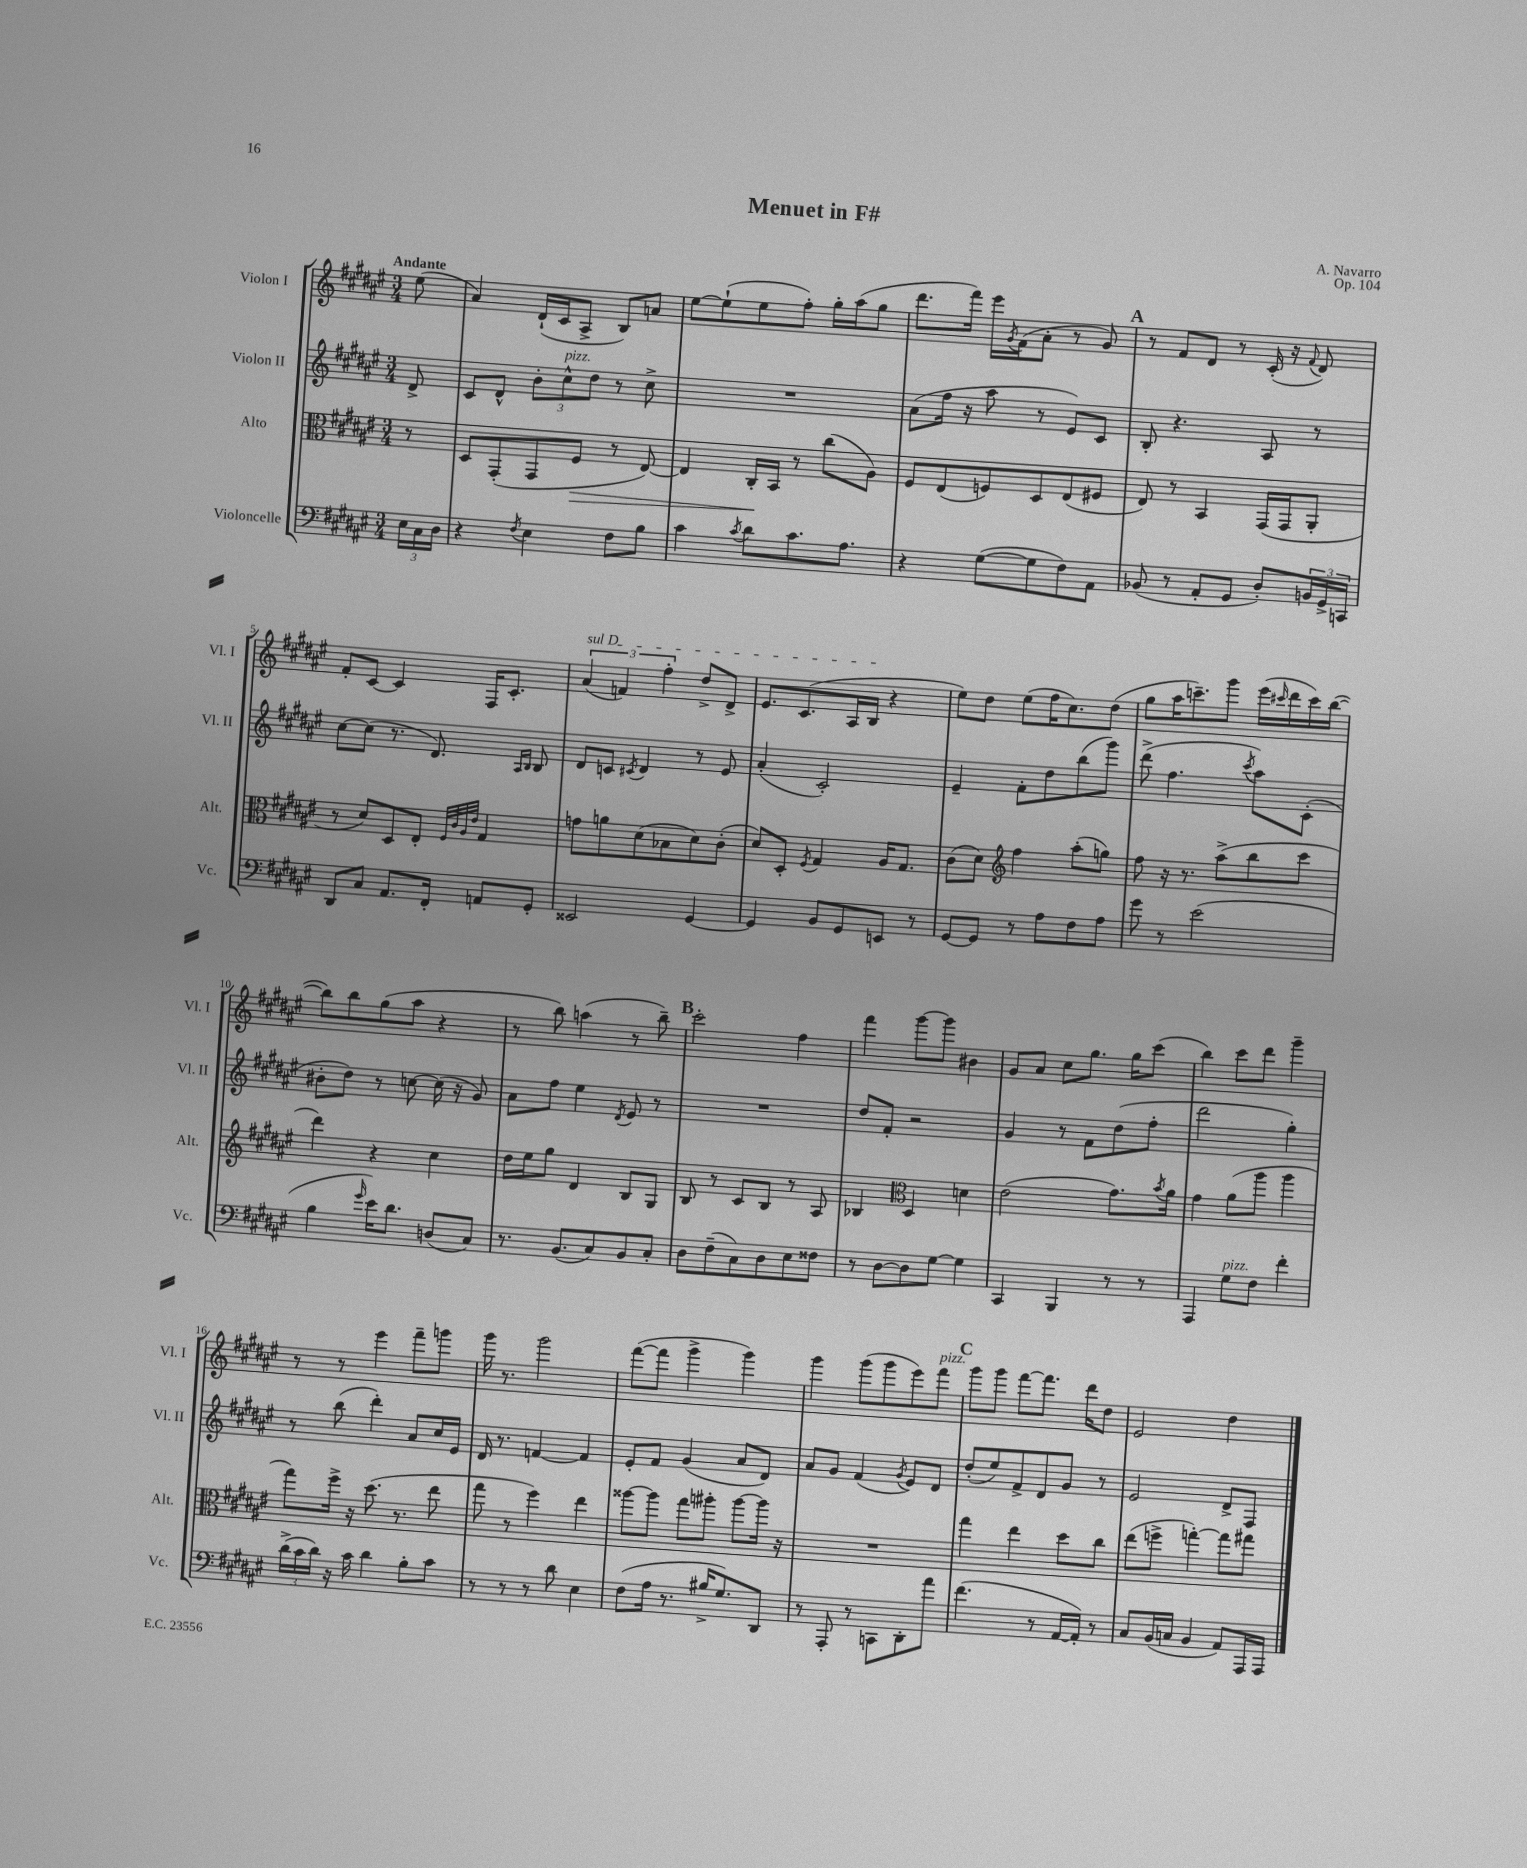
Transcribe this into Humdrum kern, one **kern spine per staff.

**kern	**kern	**kern	**kern
*staff4	*staff3	*staff2	*staff1
*clefF4	*clefC3	*clefG2	*clefG2
*k[f#c#g#d#a#e#]	*k[f#c#g#d#a#e#]	*k[f#c#g#d#a#e#]	*k[f#c#g#d#a#e#]
*M3/4	*M3/4	*M3/4	*M3/4
24E#\LL	8r	8d#^/	(8ee#\
24C#\	.	.	.
24D#\JJ	.	.	.
=	=	=	=
4r	8D#/L	8c#/L	4a#/)
.	(8GG#'/	8d#^^/J	.
8qF#/	.	.	.
4E#\	8GG#/	12b'\L	(16d#`/LL
.	.	.	16c#/J
.	.	12cc#^^\	.
.	8F#/J	.	8A#^/J
.	.	12dd#\J	.
8F#\L	8r	8r	8B/L)
8B\J	[8E#/)	8cc#^\	8a/J
=	=	=	=
4c#\	4E#/]	2.r	[8ee#\L
.	.	.	(8ee#`\]
8qc#/	.	.	.
8d#\L	16C#'/LL	.	8ee#\
.	16BB/JJ	.	.
8.c#\	8r	.	8ff#'\J)
.	(8cc#\L	.	16gg#'\LL
8.A#\J	.	.	(16aa#\J
.	8A#\J)	.	8gg#\J
=	=	=	=
4r	8F#/L	(8a#\L	8.ddd#\L
.	(8E#/	16ff#\Jk	.
.	.	16r	16fff#\Jk)
([8G#\L	8F/)	8aa#\	16eee#\LL
.	.	.	8qg#/
.	.	.	(16f#\J
8G#\]	8D#/	8r	8a#'\J
8F#\)	(8E#/	8e#/L)	8r
8AA#\J	8F#/J	8c#/J	8g#/)
=	=	=	=
(8BB-/	8E#/)	8B'/	8r
8r	8r	4.r	8f#/L
8AA#'/L	4BB/	.	8d#/J
8GG#/J	.	.	8r
8D#'/L)	(16GG#/LL	8A#/	(16c#'/
.	16GG#/J	.	16r
.	.	.	8qqf#/
24BB/L	8AA#'/J	8r	8d#/)
24GG#^/	.	.	.
24CC/JJ	.	.	.
=	=	=	=
8DD#/L	8r	[8cc#\L	8f#'/L
8C#/J	8d#/L)	(8cc#\]J	[8c#/J
8.AA#/L	8D#/	8.r	4c#/]
.	8E#'/J	.	.
16FF#'/Jk	.	8.d#/)	.
.	32qqF#/LLL	.	.
.	32qqc#/	.	.
.	32qqA#/	.	.
.	32qqe#/JJJ	.	.
8AA/L	4G#/	.	16F#/LK
.	.	.	8.c#'/J
.	.	16qqA#/LL	.
.	.	16qqB/JJ	.
8GG#'/J	.	8B/	.
=	=	=	=
2EE##/	8g\L	8d#/L	(6a#/
.	8a\	8c/J	.
.	.	.	6f/)
.	.	8qc#/	.
.	(8d#\	4d#/	.
.	.	.	6ff#'\
.	8B-\	.	.
[4GG#/	8d#\)	8r	8dd#^/L
.	(8c#'\J	8e#/	8d#^/J
=	=	=	=
4GG#/]	8d#/L)	(4a#'/	8.e#/L
.	8D#'/J	.	.
.	.	.	(8.c#/
.	8qF#/	.	.
8BB/L	4G#/	2c#'/)	.
8GG#/	.	.	16A#/L
.	.	.	16B/JJ
8EE/J	16A#/LK	.	4r
.	8.G#/J	.	.
8r	.	.	.
=	=	=	=
[8GG#/L	(8c#\L	4e#~/	8ee#\L)
8GG#/]J	8d#\J)	.	8dd#\J
*	*clefG2	*	*
8r	4ff#\	8f#'\L	(8ee#\L
8A#\L	.	8dd#\	16ff#\K
.	.	.	8.cc#\)
8F#\	(8aa#'\L	(8bb\	.
8A#\J	8gg\J)	8ggg#\J)	(8dd#\J
=	=	=	=
8g#\	8ff#\	(8ddd#^\	8gg#\L
8r	16r	4.ff#\	16aa#\K
.	8.r	.	8.ccc~\)
(2e#\	.	.	.
.	(8aa#^\L	.	8ggg#\J
.	.	8qccc#/	.
.	8bb\	8aa#\L)	(16eee#\LL
.	.	.	16qqccc#/
.	.	.	16ddd#\
.	8ccc#\J	(8c#'\J	16ccc#\)
.	.	.	([16bb\JJ
=	=	=	=
4B\	4ddd#\)	8b#'\L	8bb\]L)
.	.	8dd#\J)	8bb\
16qqg#/	.	.	.
16e#\LK)	4r	8r	(8gg#\
8.d#\J	.	.	.
.	.	[8cc\	8aa#\J
(8D/L	4cc#\	(16cc\]	4r
.	.	16r	.
8C#/J)	.	8g#/)	.
=	=	=	=
8.r	16dd#\LL	8a#\L	8r
.	16ee#\J	.	.
.	8gg#\J	8ff#\J	8bb\)
(8.BB/L	.	.	.
.	4d#/	4ee#\	(4aa\
8C#/)	.	.	.
.	.	8qd#/	.
8BB/	8B/L	8e#/	8r
8C#'/J	8G#/J	8r	8bb~\)
=	=	=	=
8D#\L	8B/	2.r	2ccc#'\
(8F#~\	8r	.	.
8C#\)	8c#/L	.	.
8D#\	8B/J	.	.
8E#\	8r	.	4ff#\
8F##\J	8A#/	.	.
=	=	=	=
8r	4B-/	8dd#/L	4fff#\
[8D#\L	.	8f#'/J	.
*	*clefC3	*	*
8D#\]	4D#/	2r	[8ggg#\L
[8G#\J	.	.	8ggg#\]J
4G#\]	4d\	.	4b#\
=	=	=	=
4CC#/	(2e#\	4g#/	8g#/L
.	.	.	8a#/J
4BBB/	.	8r	8cc#\L
.	.	8f#\L	8.gg#\J
8r	8.g#\L)	(8dd#\	.
.	.	.	16gg#\LK
8r	.	8ff#'\J	(8ccc#\J
.	8qb/	.	.
.	16a#\Jk	.	.
=	=	=	=
4AAA#/	4g#\	2ddd#\	4bb\)
8G#\L	(8a#\L	.	8ccc#\L
8F#\J	8aa#\J	.	8ddd#\J
4f#'\	4aa#\	4gg#'\)	4ggg#~\
=	=	=	=
(24d#^\LL	8gg#\L)	8r	8r
24c#\	.	.	.
24d#\JJ)	.	.	.
16r	16ff#^\Jk	(8bb\	8r
16c#\	16r	.	.
4d#\	(8.dd#\	4ddd#'\)	4eee#\
.	8.r	.	.
8B'\L	.	8a#/L	8fff#~\L
8c#\J	8ee#\	16cc#/L	8ggg\J
.	.	16e#/JJ	.
=	=	=	=
8r	8gg#\	16d#/	16ggg#\
.	.	8.r	8.r
8r	8r	.	.
8r	4ff#\)	[4f/	2ggg#\
8d#\	.	.	.
4E#\	4ee#\	4f/]	.
=	=	=	=
(8F#\L	[8aa##\L	8e#'/L	([8fff#\L
16A#\Jk	8aa##\]J	8f#/J	8fff#\]J
8.r	.	.	.
.	8gg#\L	(4g#/	4ggg#^\
16B#^/LK	8aa#'\J	.	.
8.G#/)	.	.	.
.	[8aa#\L	8a#/L	4ggg#\)
8DD#/J	16aa#\]Jk	8d#/J)	.
.	16r	.	.
=	=	=	=
8r	2.r	8a#/L	4ggg#\
8AAA#'/	.	8g#/J	.
8r	.	(4f#/	(8ggg#\L
8CC\L	.	.	8ggg#\
.	.	8qg#/	.
8DD#'\	.	8e#/L)	8eee#\)
8a#\J	.	8d#/J	8fff#\J
=	=	=	=
(4.f#\	4gg#\	(8dd#'/L	8ggg#\L
.	.	8ee#/)	8ggg#\J
.	4ee#\	8f#^/	[8fff#\L
8r	.	8d#/	8.fff#\]J
[16AA#/LL	8dd#\L	8g#/J	.
16AA#'/]JJ)	.	.	16ddd#\LK
8r	8cc#\J	8r	8dd#\J
=	=	=	=
8C#/L	(8ee#\L	2e#/	2e#/
(16BB/L	8ff^\J	.	.
16C/JJ	.	.	.
4BB/	[4gg'\)	.	.
8AA#/L)	8gg\]L	8d#^/L	4dd#\
16AAA#/L	8gg#\J	8F#/J	.
16AAA#/JJ	.	.	.
==	==	==	==
*-	*-	*-	*-
